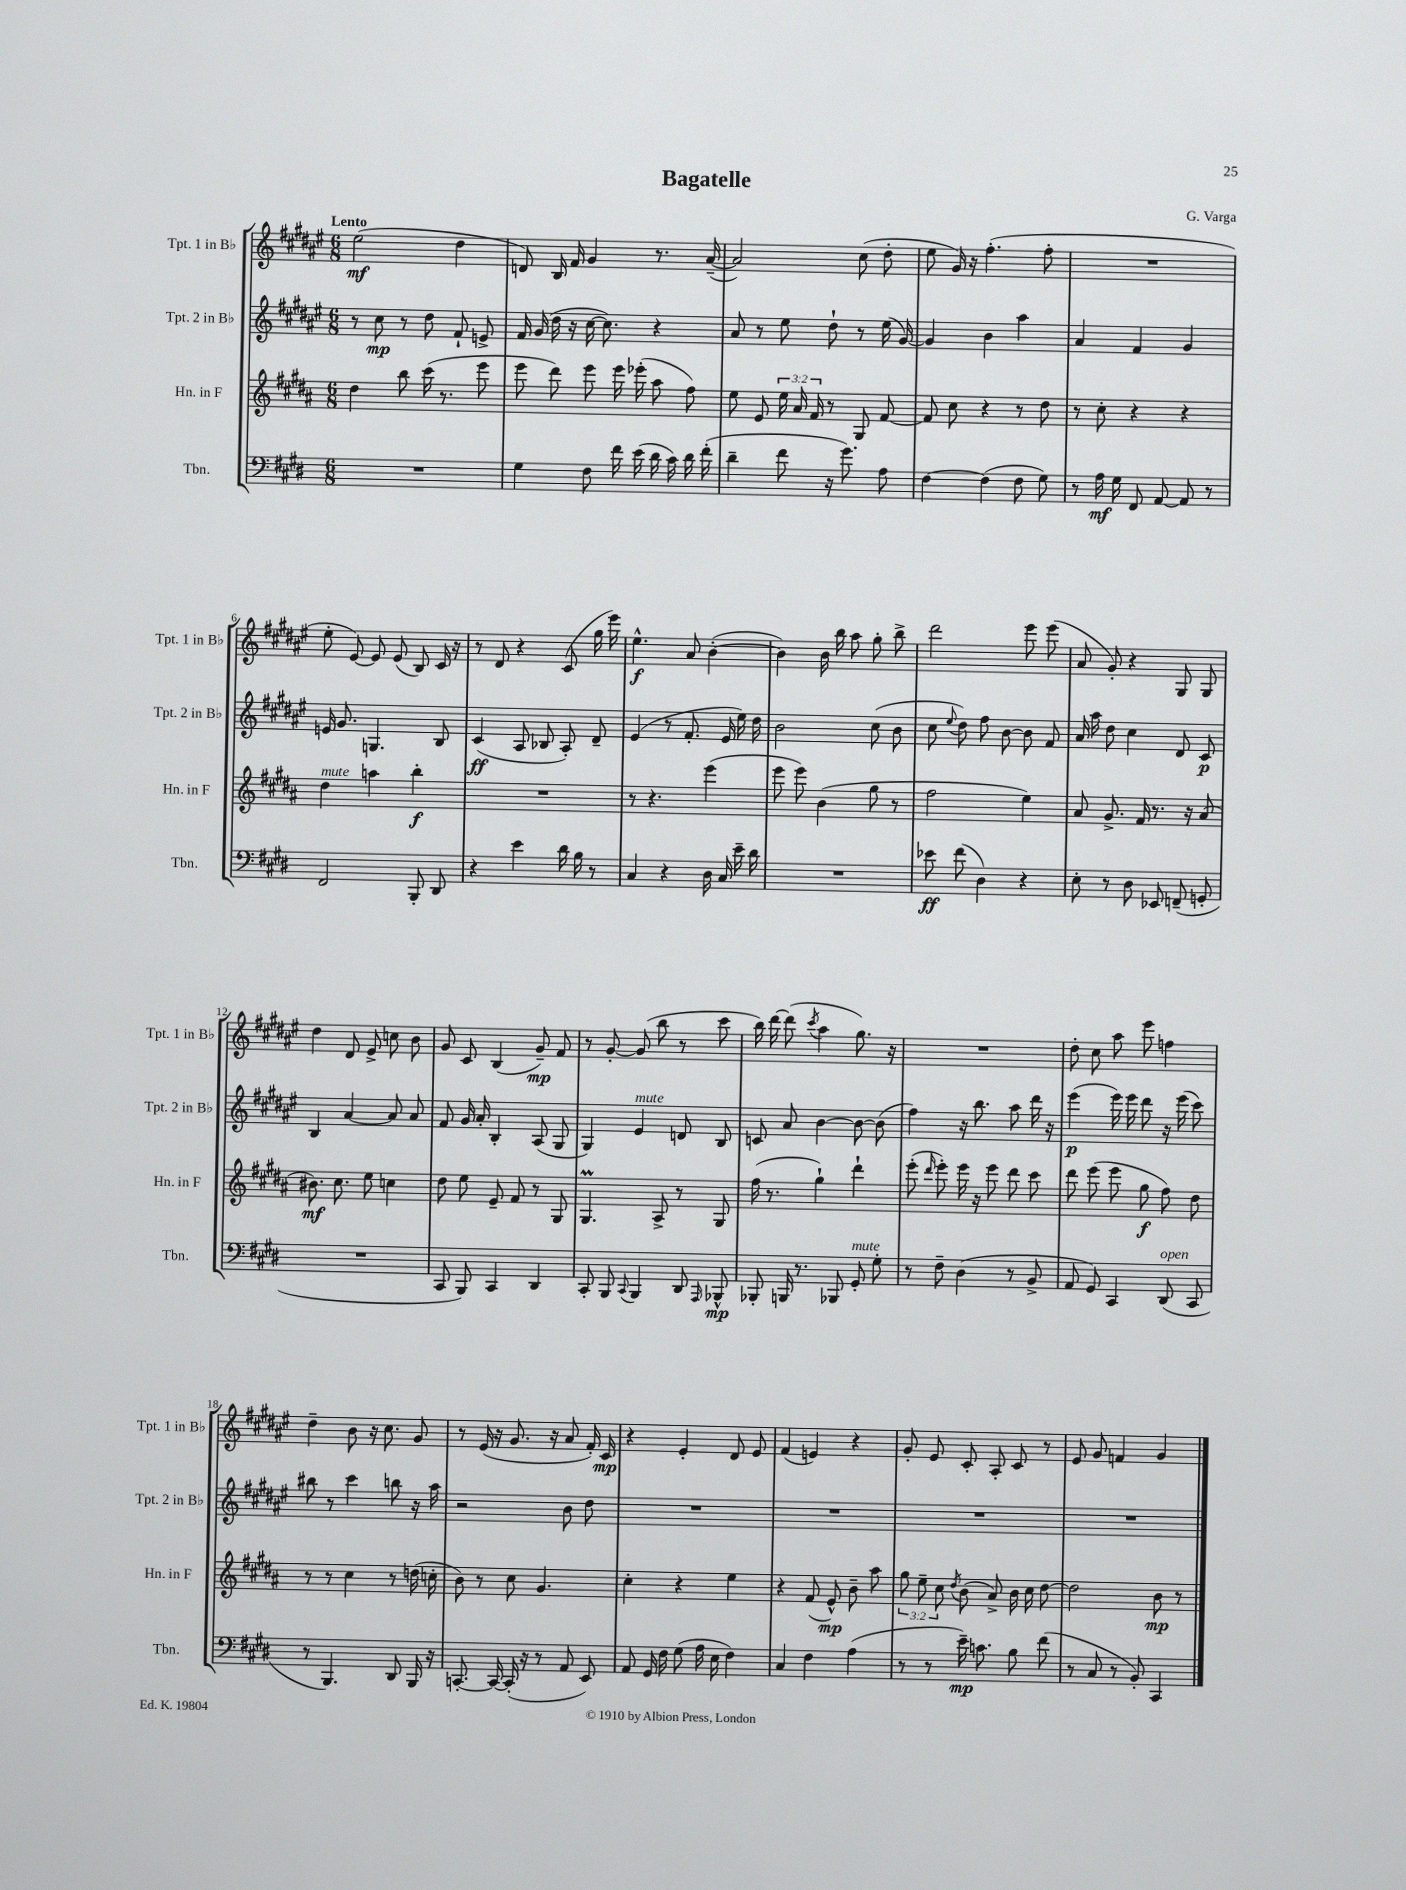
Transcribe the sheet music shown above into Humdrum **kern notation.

**kern	**kern	**kern	**kern
*staff4	*staff3	*staff2	*staff1
*clefF4	*clefG2	*clefG2	*clefG2
*k[f#c#g#d#]	*k[f#c#g#d#a#]	*k[f#c#g#d#a#e#]	*k[f#c#g#d#a#e#]
*M6/8	*M6/8	*M6/8	*M6/8
2.r	4dd#	8r	(2ee#
.	.	8cc#	.
.	8bb	8r	.
.	(16ccc#	8dd#	.
.	8.r	.	.
.	.	8f#`	4dd#
.	8eee	8e^	.
=	=	=	=
4G#	8eee	16f#	8d)
.	.	(16g#	.
.	8ddd#)	16dd#	16B
.	.	16r	16f#
8F#	8eee	[16cc#	4g#
.	.	8.cc#])	.
16f#	16eee	.	.
(16e	(16eee-'	.	.
16d#	8aa#	4r	8.r
16c#)	.	.	.
16d#	8ff#)	.	.
(16f#'	.	.	([16a#~
=	=	=	=
4d#~	8ee	8a#	2a#])
.	8e	8r	.
8f#	24ee	8ee#	.
.	24a#	.	.
.	24f#	.	.
16r	8r	8dd#`	.
8.g#)	.	.	.
.	8G#	8r	(8cc#
8A	[8f#	(16ee#	8dd#'
.	.	[16g#)	.
=	=	=	=
[4F#	8f#]	4g#]	8ee#
.	8cc#	.	16g#)
.	.	.	16r
(4F#]	4r	4b	(4.ff#'
8F#	8r	4aa#	.
8G#)	8dd#	.	8ff#'
=	=	=	=
8r	8r	4a#	2.r
16A	8cc#'	.	.
16G#	.	.	.
8FF#	4r	4f#	.
[8AA	.	.	.
8AA]	4r	4g#	.
8r	.	.	.
=	=	=	=
2FF#	4dd#	16e	8ee#'
.	.	8.g#	.
.	.	.	[8e#)
.	4aa	4.G	8e#]
.	.	.	(8e#
8BBB'	4bb'	.	8B)
8DD#	.	8B	16c#
.	.	.	16r
=	=	=	=
4r	2.r	(4c#	8r
.	.	.	8d#
4e	.	8A#	4r
.	.	8B-	.
16d#	.	8A#')	(8c#
16B	.	.	.
8r	.	8d#~	16gg#
.	.	.	16eee#)
=	=	=	=
4C#	8r	(4e#	4.ee#^^
.	4.r	.	.
4r	.	8r	.
.	.	8.f#'	8a#
16D#	(4eee	.	([4b'
16C#	.	16e#	.
16e~	.	16ee#)	.
16d#	.	16dd#	.
=	=	=	=
2.r	8eee	2b	4b])
.	8eee)	.	.
.	(4b	.	16b
.	.	.	16bb
.	.	.	8aa#
.	8gg#	(8cc#	8gg#'
.	8r	8b	8bb^
=	=	=	=
8e-	2ff#	8cc#	2ddd#
.	.	8qqee#	.
(8f#	.	8dd#)	.
4D#)	.	8ff#	.
.	.	[8b	.
4r	4ee)	8b]	8eee#
.	.	8f#	(8eee#
=	=	=	=
8E'	8a#	16a#	8a#
.	.	16aa#	.
8r	8.g#^	8dd#	8g#')
8D#	.	4cc#	4r
.	16f#	.	.
8EE-	8.r	.	.
(8FF~	.	8d#	8G#
.	16r	.	.
8GG'	(8a#	8c#	8G#
=	=	=	=
2.r	8.b#)	4B	4dd#
.	8.cc#	.	.
.	.	[4a#	8d#
.	8ee	.	8e#^
.	4cc	8a#]	8cc
.	.	8a#	8b
=	=	=	=
8CC#	8dd#	8f#	8g#
8BBB)	8ee	16g#	8c#
.	.	16a#'	.
4CC#	8e~	4B'	(4B
.	8f#	.	.
4DD#	8r	(8A#	8g#~)
.	8G#	8G#	8f#
=	=	=	=
8CC#'	4.G#	4G#)	8r
8BBB	.	.	[8g#'
8qqCC#	.	.	.
4BBB	.	4e#	(8g#]
.	8A#^	.	8bb
8DD#	8r	8d	8r
16qqAAA	.	.	.
8BBB-^^	8G#	8B	8ccc#
=	=	=	=
8BBB-'	(16ff#	8c	16bb)
.	8.r	.	[16ddd#
16BBB	.	8a#	(8ddd#]
8.r	.	.	.
.	.	.	8qccc#
.	4gg#`)	[4b	4aa#
8BBB-	.	.	.
8GG#'	4ddd#`	8b_	8.gg#)
8G#'	.	(8b]	.
.	.	.	16r
=	=	=	=
8r	(8eee'	4ff#)	2.r
.	16qqddd#	.	.
8F#~	8eee')	.	.
(4D#	16eee	16r	.
.	16r	8.bb	.
.	8eee	.	.
8r	8ddd#	8aa#	.
8BB^	8ccc#	16ddd#	.
.	.	16r	.
=	=	=	=
8AA	8ddd#	(4eee#	8dd#'
8GG#)	(8eee	.	8cc#
4CC#	8eee	16eee#)	8aa#
.	.	16eee#	.
.	8gg#	8ddd#	8eee#
(8DD#	8ff#)	16r	4ff
.	.	(16eee#	.
8CC#	8dd#	8ccc#)	.
=	=	=	=
8r	8r	8bb#	4dd#~
4.BBB)	8r	8r	.
.	4cc#	4ccc#	8b
.	.	.	16r
.	.	.	8.cc#
8DD#	8r	8bb	.
16BBB	(16dd	16r	8g#
16r	16cc'	16aa#	.
=	=	=	=
[8.CC'	8b)	2r	8r
.	8r	.	(16e#
16CC_	.	.	16r
(16CC']	8cc#	.	8.g#
16r	.	.	.
8r	4.g#	.	.
.	.	.	16r
8AA	.	8b	8a#
8EE)	.	8dd#	16f#')
.	.	.	16c#
=	=	=	=
8AA	4cc#'	2.r	4r
16GG#	.	.	.
16F#	.	.	.
(8G#	4r	.	4e#'
16A	.	.	.
16E	.	.	.
4F#)	4ee	.	8d#
.	.	.	8e#
=	=	=	=
4C#	4r	2.r	(4f#
4F#	(8f#	.	4e)
.	8e^^)	.	.
(4A	8b~	.	4r
.	8aa#	.	.
=	=	=	=
8r	12gg#	2.r	8g#'
.	12ee~	.	.
8r	.	.	8e#
.	12cc#	.	.
.	8qdd#	.	.
16e~)	(8b	.	8c#'
8.c	.	.	.
.	8a#^)	.	8A#'
8B	16b	.	8c#
.	16cc#	.	.
(8f#	[8dd#	.	8r
=	=	=	=
8r	2dd#]	2.r	8e#
8C#	.	.	8g#
8r	.	.	4f
8BB')	.	.	.
4CC#	8b	.	4g#
.	8r	.	.
==	==	==	==
*-	*-	*-	*-
